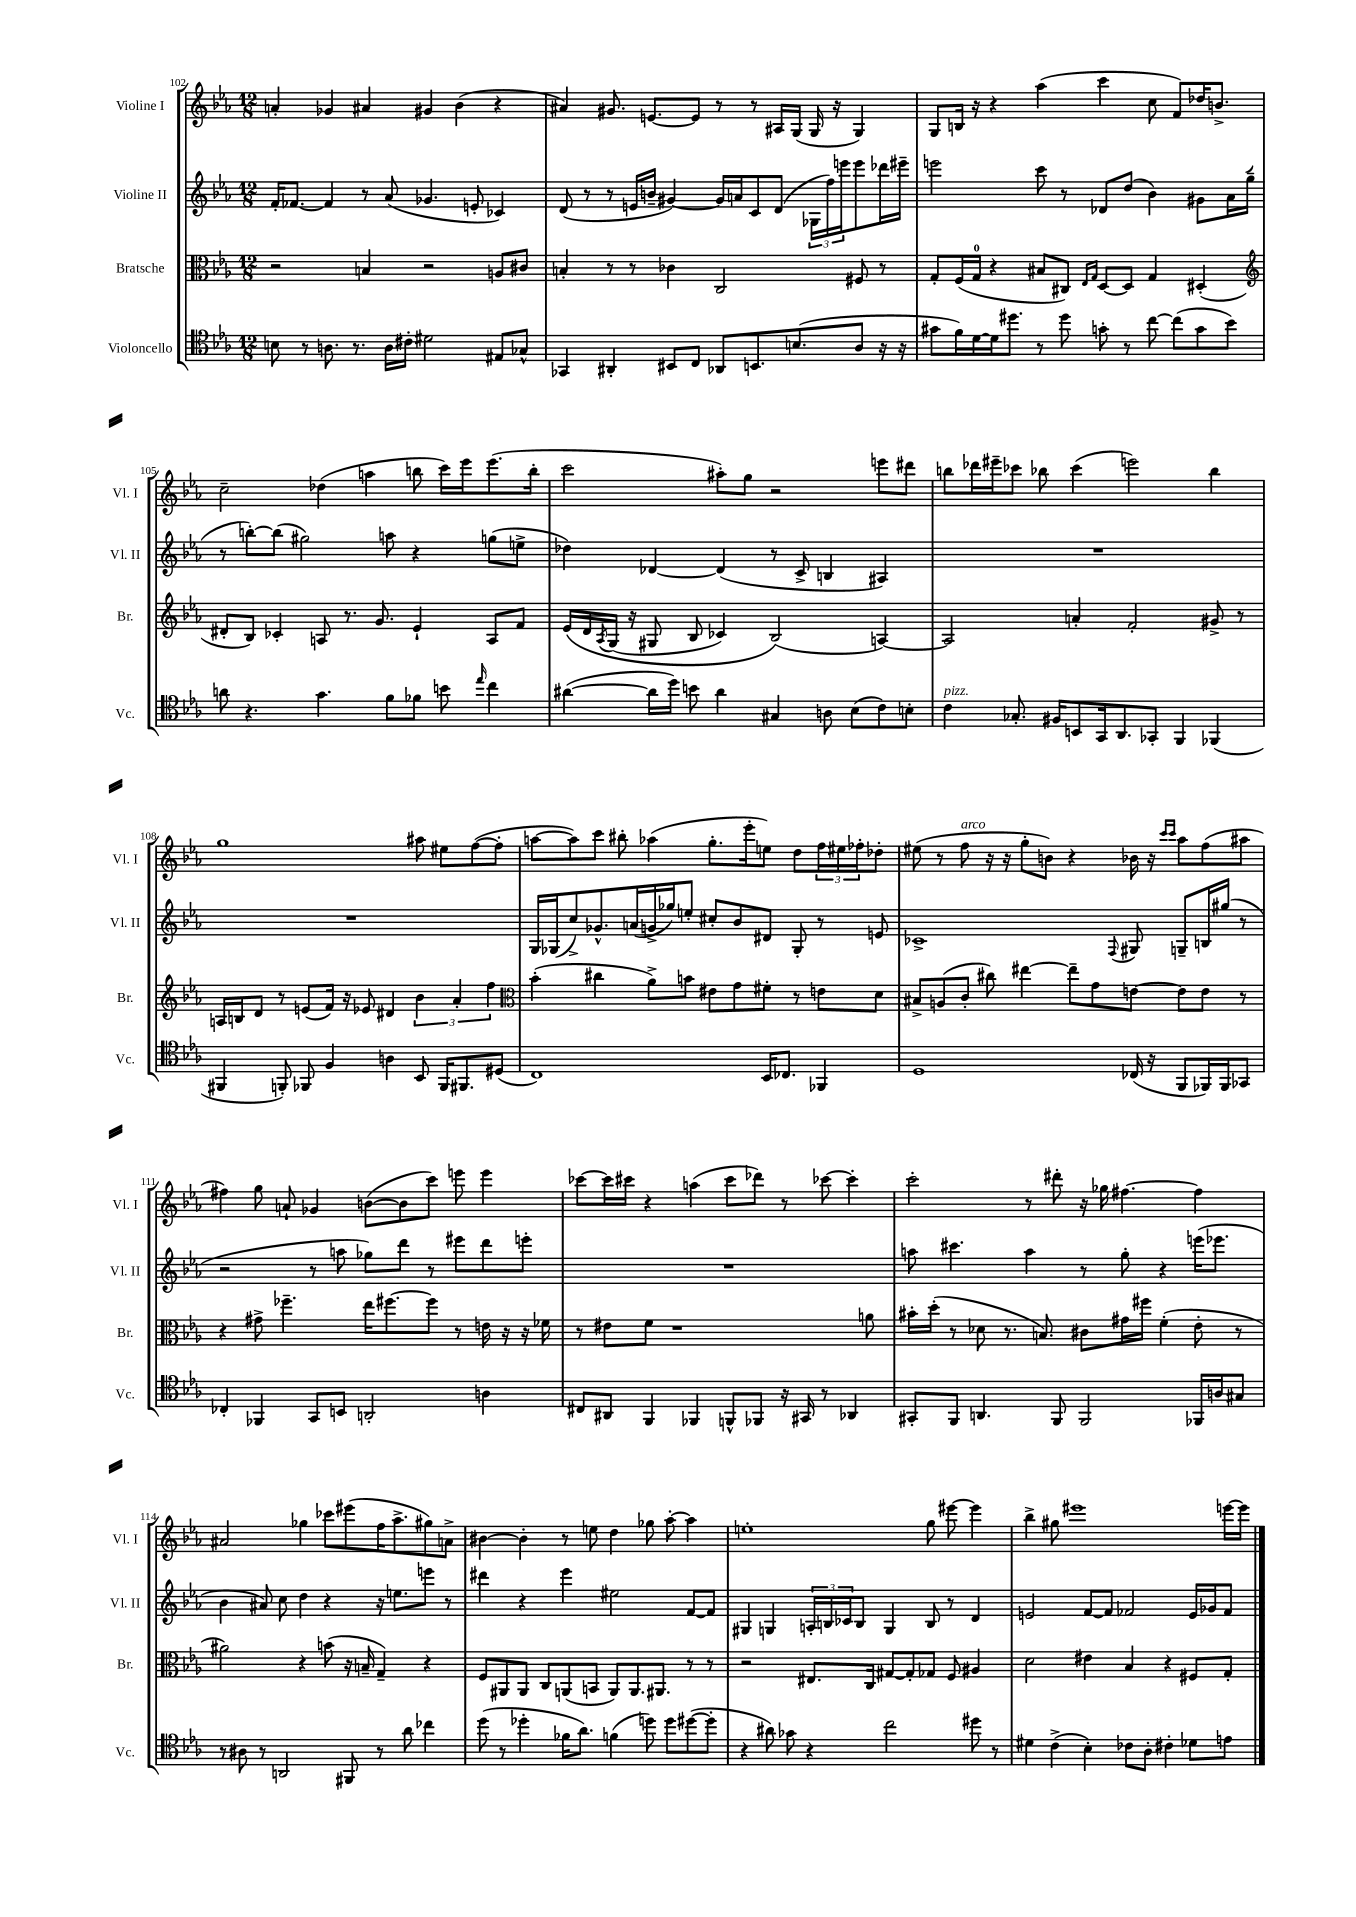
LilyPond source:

<<
\new StaffGroup <<
\new Staff = "s0" \with { instrumentName = "Violine I" shortInstrumentName = "Vl. I" } {
    \clef treble \key ees \major \numericTimeSignature \time 12/8
    a'4-. ges'4 ais'4 gis'4 bes'4( r4 |
    ais'4) gis'8. e'8.~ e'8 r8 r8 ais16 g16( g16 r16 g4) |
    g8 b16 r16 r4 aes''4( c'''4 c''8 f'8) des''16 b'8.-> |
    c''2-- des''4( a''4 b''8 c'''16) ees'''16 ees'''8.( b''16-. |
    c'''2 ais''8-.) g''8 r2 e'''8 dis'''8 |
    b''8 des'''16 eis'''16-- ces'''8 bes''8 ces'''4( e'''2) bes''4 |
    g''1 ais''8 eis''8 f''8~( f''8-. |
    a''8~ a''8) c'''8 bis''8-. aes''4( g''8.-. ees'''16-. e''8) d''8 \tuplet 3/2 { f''16 eis''16 fes''16-. } des''8-. |
    eis''8( r8 f''8^\markup { \italic "arco" } r16 r16 g''8-. b'8) r4 bes'16 r16 \grace { c'''16 c'''16 } aes''8 f''8( ais''8 |
    fis''4) g''8 a'8-! ges'4 b'8~( b'8 c'''8) e'''8 e'''4 |
    ces'''8~ ces'''16 cis'''16 r4 a''4( cis'''8 des'''8) r8 ces'''8~ ces'''4-. |
    c'''2-. r8 dis'''8-. r16 ges''16 fis''4.~ fis''4 |
    ais'2 ges''4 ces'''8 eis'''8( f''16 aes''8.-> gis''8) a'8-> |
    bis'4~ bis'4-. r8 e''8 d''4 ges''8 aes''8~-. aes''4 |
    e''1-. g''8 eis'''8~ eis'''4 |
    bes''4-> gis''8 eis'''1 e'''16~ e'''16 \bar "|." |
}
\new Staff = "s1" \with { instrumentName = "Violine II" shortInstrumentName = "Vl. II" } {
    \clef treble \key ees \major \numericTimeSignature \time 12/8
    f'16-. fes'8.~ fes'4 r8 aes'8( ges'4. e'8-. ces'4) |
    d'8( r8 r8 e'16 b'16-- gis'4~) gis'16 a'16 c'8 d'8( \tuplet 3/2 { ges16 f''16) e'''16 } e'''8 des'''16 eis'''16-- |
    e'''2 c'''8 r8 des'8 d''8( bes'4) gis'8 aes'16 g''16--( |
    r8 b''8~-.) b''8( gis''2) a''8 r4 g''8( e''8-> |
    des''4) des'4~ des'4( r8 c'8-> b4 ais4) |
    R1. |
    R1. |
    g16 ges16( c''8->) ges'8.-^ a'16( g'16-> ges''16) e''8-. cis''8-. bes'8 dis'8 ges8-. r8 e'8 |
    ces'1-> \appoggiatura { f8 } gis8 g8-- b16 gis''16( r8 |
    r2 r8 a''8 ges''8) d'''8 r8 eis'''8 d'''8 e'''8-. |
    R1. |
    a''8 cis'''4. a''4 r8 g''8-. r4 e'''16( ees'''8. |
    bes'4 ais'8) c''8 d''4 r4 r16 e''8. e'''8 r8 |
    dis'''4 r4 ees'''4 eis''2 f'8~ f'8 |
    gis4 g4 \tuplet 3/2 { a16-. b16 ces'16 } b8 g4 b8 r8 d'4 |
    e'2 f'8~ f'8 fes'2 e'16 ges'16 fes'8 \bar "|." |
}
\new Staff = "s2" \with { instrumentName = "Bratsche" shortInstrumentName = "Br." } {
    \clef alto \key ees \major \numericTimeSignature \time 12/8
    r2 b4 r2 a8 cis'8 |
    b4-. r8 r8 ces'4 c2 fis8 r8 |
    g8-. f16( g16-0 r4 bis8 cis8) \grace { ees16 g16 } d8~ d8 g4 dis4-.( |
    \clef treble dis'8-. bes8) ces'4-. a8 r8. g'8. ees'4-! a8 f'8 |
    ees'16\( d'16 \acciaccatura { aes8 } g16( r16 gis8 bes8 ces'4) bes2(\) a4~) |
    a2 a'4-. f'2-. gis'8-> r8 |
    a16 b16 d'8 r8 e'8( f'16) r16 ees'8 dis'4 \tuplet 3/2 { bes'4 aes'4-. f''4 } |
    \clef alto bes'4-.( cis''4 aes'8->) b'8 eis'8 g'8 fis'8-. r8 e'8 d'8 |
    bis8-> a8( c'8-. cis''8) eis''4~ eis''8-- g'8 e'8~ e'8 e'8 r8 |
    r4 gis'8-> fes''4.-- ees''16 fis''8.~ fis''8 r8 e'16 r16 r16 fes'16 |
    r8 eis'8 f'8 r1 a'8 |
    bis'16-. d''16-.( r8 des'8 r8. b8.) cis'8 gis'16 fis''16 f'4-.( ees'8-. r8 |
    ais'2) r4 b'8( r16 b16-- g4--) r4 |
    f8 ais,8 ais,8 c8 a,8( b,8 a,8) a,8. ais,8. r8 r8 |
    r2 eis8. c16 gis8~ gis8-. ges8 f8 ais4 |
    d'2 eis'4 bes4 r4 fis8 g8-. \bar "|." |
}
\new Staff = "s3" \with { instrumentName = "Violoncello" shortInstrumentName = "Vc." } {
    \clef tenor \key ees \major \numericTimeSignature \time 12/8
    b8 r8 a8. r8. a16 cis'16-. dis'2 eis8 ges8-^ |
    ges,4 ais,4-. bis,8 c8 aes,8 b,8. b8.( aes8 r16 r16 |
    gis'8 f'16) d'16~ d'16 dis''8. r8 dis''8 g'8-. r8 c''8~ c''8( g'8 bes'8) |
    a'8 r4. g'4. f'8 fes'8 b'8 \grace { ees''16 } c''4 |
    ais'4~( ais'16 d''16) b'8 ais'4 gis4 a8 bes8( c'8) b8-. |
    c'4^\markup { \italic "pizz." } ges8.-. fis16 b,8 g,16 aes,8. ges,8-. f,4 fes,4( |
    fis,4 f,8-.) fes,8 f4 a4 bes,8 fes,16 fis,8. dis8( |
    c1) bes,16 ces8. fes,4 |
    d1 ces16( r16 f,8 fes,16) fes,16 ges,8 |
    ces4-. fes,4 g,8 b,8 a,2-. a4 |
    cis8 ais,8 f,4 fes,4 f,8-^ fes,8 r16 gis,16 r8 aes,4 |
    gis,8-. f,8 a,4. f,8 f,2 fes,16 a16 gis8 |
    r8 ais8 r8 a,2 fis,8 r8 aes'8 ces''4 |
    d''8( r8 des''4-. fes'16 aes'8.) f'4( d''8) d''8 dis''8~( dis''8-. |
    r4 ais'8) ges'8 r4 c''2 dis''8 r8 |
    dis'4 c'4->( bes4-.) ces'8 aes8-. cis'4-. des'8 e'8 \bar "|." |
}
>>
>>
\layout { \context { \Score currentBarNumber = #102 } }
